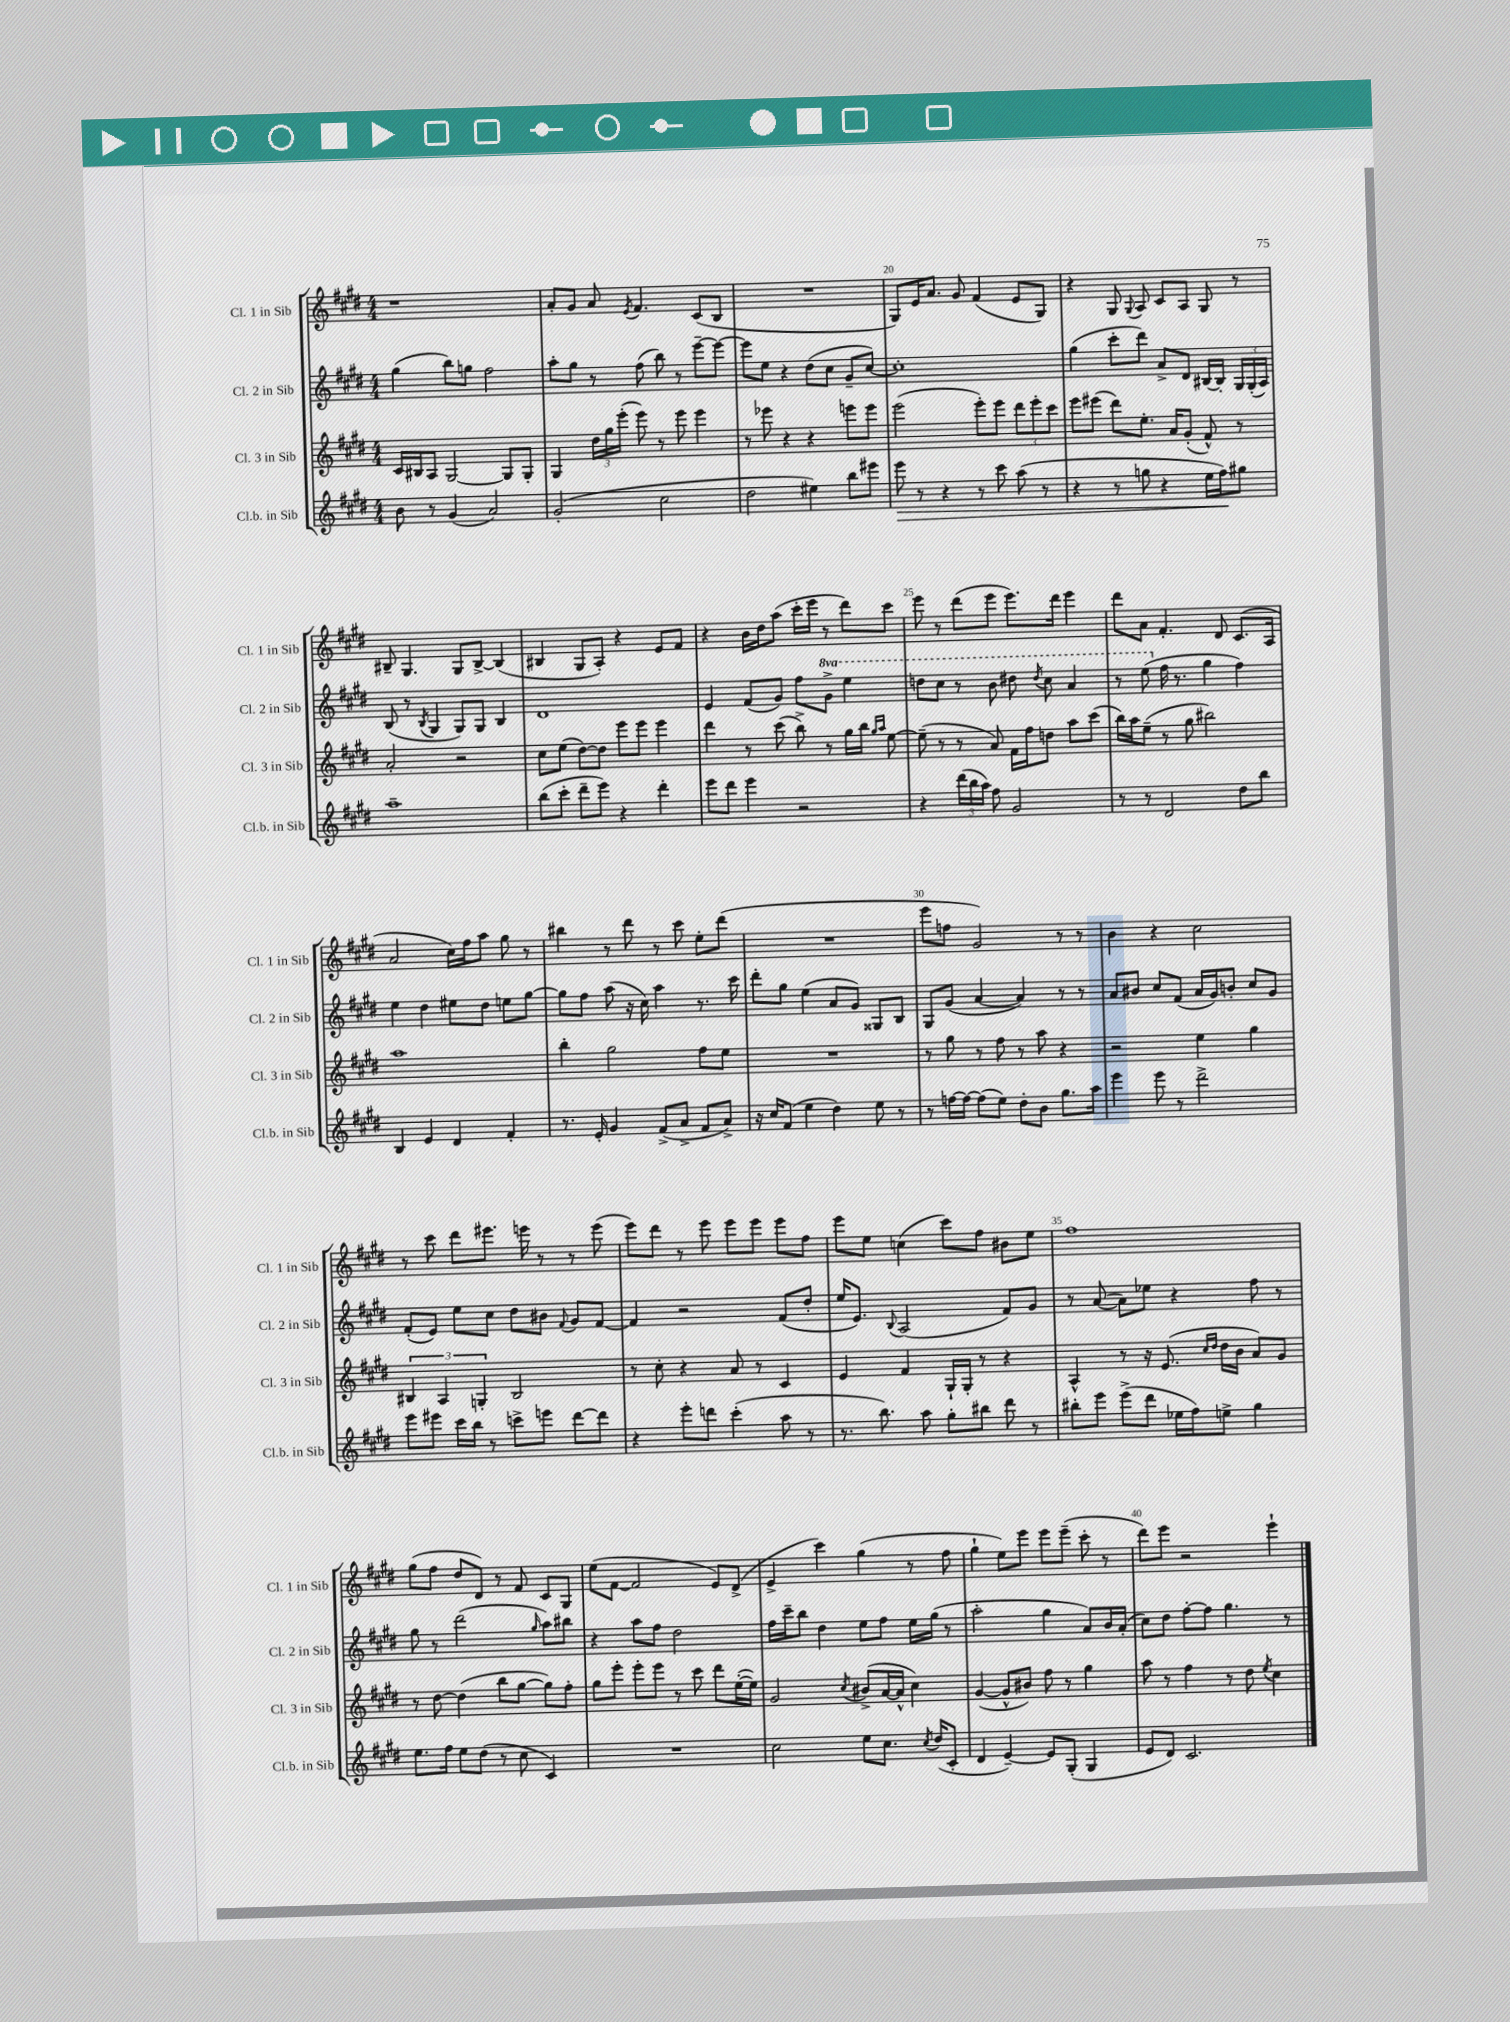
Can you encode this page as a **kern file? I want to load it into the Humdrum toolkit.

**kern	**dynam	**kern	**kern	**kern
*part4	*part4	*part3	*part2	*part1
*staff4	*staff4	*staff3	*staff2	*staff1
*I"Cl.b. in Sib	*	*I"Cl. 3 in Sib	*I"Cl. 2 in Sib	*I"Cl. 1 in Sib
*I'Cl.b. in Sib	*	*I'Cl. 3 in Sib	*I'Cl. 2 in Sib	*I'Cl. 1 in Sib
*clefG2	*	*clefG2	*clefG2	*clefG2
*k[f#c#g#d#]	*	*k[f#c#g#d#]	*k[f#c#g#d#]	*k[f#c#g#d#]
*M4/4	*	*M4/4	*M4/4	*M4/4
=17	=17	=17	=17	=17
8b\	.	16c#/LL	(4gg#\	1r
.	.	16B#X/J	.	.
8r	.	8A/J	.	.
(4g#/	.	[2G#/	8bb\L)	.
.	.	.	8ggn\J	.
2a/)	.	.	2ff#\	.
.	.	8G#/L]	.	.
.	.	8G#'/J	.	.
=18	=18	=18	=18	=18
(2g#'/	.	4G#/	8aa'\L	8a'/L
.	.	.	8gg#\J	8g#/J
.	.	24dd#\LL	8r	8a/
.	.	24gg#\	.	.
.	.	(24eee'\JJ	.	.
.	.	.	.	8qe/
.	.	8eee\)	(8ff#\	4.f#/
2cc#\	.	8r	8bb\)	.
.	.	8eee\	8r	.
.	.	4eee\	[8eee~\L	(8c#/L
.	.	.	8eee\J_	8B/J
=19	=19	=19	=19	=19
2dd#\	.	8r	8eee\L]	1r
.	.	8eee-X\	8ee\J	.
.	.	4r	4r	.
4ee#X\)	.	4r	(8dd#\L	.
.	.	.	8cc#\J	.
8bb\L	.	8eeen\L	8g#~/L	.
8eee#X\J	.	8eee\J	[8cc#/J)	.
=20	=20	=20	=20	=20
!	!LO:HP:b	!	!	!
8eee\	>	(2eee\	1cc#']	8G#/L)
8r	.	.	.	16e/K
.	.	.	.	8.a/J
4r	.	.	.	.
.	.	.	.	8g#/
8r	.	8eee'\L)	.	(4f#/
8ccc#\	.	8eee\J	.	.
(8aa\	.	12ddd#\L	.	8e/L
.	.	12eee'\	.	.
8r	.	.	.	8G#/J)
.	.	12ccc#\J	.	.
=21	=21	=21	=21	=21
4r	.	8eee\L	(4gg#\	4r
.	.	(8eee#X\J	.	.
8r	.	8ddd#\L)	8ccc#'\L	8G#/
.	.	.	.	8qqG#/
8ggn\	.	8.ee'\J	8ddd#\J)	8A/
4r	.	.	8a^/L	8c#/L
.	.	16a/KL	.	.
.	.	(8g#'/J	8d#/J	8A/J
16ee\LL	.	8f#^^/)	[16B#X/LL	8G#/
16ff#\J)	.	.	16B#'/JJ]	.
8gg#X\J	]	8r	24G#/LL	8r
.	.	.	(24G#'/	.
.	.	.	24A/JJ)	.
!!LO:LB:g=z
=22	=22	=22	=22	=22
1aa~	.	2a'/	(8B/	8B#X~/
.	.	.	8r	4.G#/
.	.	.	8qB/	.
.	.	.	4G#/	.
.	.	2r	8G#/L)	8G#/L
.	.	.	8G#/J	[8B#^/J
.	.	.	4B/	(4B#/]
=23	=23	=23	=23	=23
(8bb\L	.	8cc#\L	1d#	4B#X/
8ccc#'\J	.	(8ee\J	.	.
8ddd#~\L	.	[8dd#\L)	.	8G#/L
8eee\J)	.	8dd#\J]	.	8A'/J)
4r	.	8eee\L	.	4r
.	.	8eee\J	.	.
4ddd#'\	.	4eee\	.	8e/L
.	.	.	.	8f#/J
=24	=24	=24	=24	=24
8eee\L	.	4ddd#\	4e/	4r
8ddd#\J	.	.	.	.
4eee\	.	8r	(8f#/L	16b\LL
.	.	.	.	16dd#\J
.	.	(8ccc#\	8g#/J)	(8aa\J
2r	.	8bb^\)	8ff#\L	16ccc#'\LL
.	.	.	.	16eee\JJ
*	*	*	*8va	*
.	.	8r	8gg#^\J	8r
.	.	16gg#\LL	4eee\	8ddd#\L)
.	.	16bb\JJ	.	.
.	.	16qqgg#/LL	.	.
.	.	16qqaa/JJ	.	.
.	.	[8ee\	.	8ccc#\J
=25	=25	=25	=25	=25
4r	.	(8ee~\]	8dddn\L	8eee\
.	.	8r	8ccc#\J	8r
(24ddd#\LL	.	8r	8r	(8ddd#\L
24bb\	.	.	.	.
24aa\JJ)	.	.	.	.
8ff#\	.	8a/)	8bb\	8eee\J
2g#/	.	16f#\LL	8ddd#X\	8.eee\L)
.	.	16ff#\J	.	.
.	.	.	8qddd#/	.
.	.	8ddn\J	8ccc#\	.
.	.	.	.	16ddd#\Jk
.	.	8aa\L	4aa/	4eee\
.	.	(8ccc#\J	.	.
=26	=26	=26	=26	=26
8r	.	16bb\LL)	8r	8ddd#\L
.	.	16aa\J	.	.
8r	.	(8ee~\J	(8eee\	8a\J
*	*	*	*X8va	*
2d#/	.	8r	16ff#\	4.f#'/
.	.	.	8.r	.
.	.	8gg#\	.	.
.	.	2bb#X\)	4gg#\	.
.	.	.	.	8d#/
8dd#\L	.	.	4ff#\)	(8.c#/L
8bb\J	.	.	.	.
.	.	.	.	16A/Jk
!!LO:LB:g=z
=27	=27	=27	=27	=27
4B/	.	1aa	4ee\	2a/
4e/	.	.	4dd#\	.
4d#/	.	.	8ee#X\L	16cc#\LL)
.	.	.	.	16ff#\J
.	.	.	8dd#\J	8aa\J
4f#'/	.	.	8een\L	8gg#\
.	.	.	[8gg#\J	8r
=28	=28	=28	=28	=28
8.r	.	4bb'\	8gg#\L]	4bb#X\
.	.	.	8ff#\J	.
16e'/	.	.	.	.
4g#/	.	2gg#\	(8aa\	8r
.	.	.	16r	8ddd#\
.	.	.	16cc#\)	.
(8f#^/L	.	.	4aa\	8r
8a^/J	.	.	.	8ccc#\
8f#/L	.	8ff#\L	8.r	8ee'\L
8a^/J)	.	8ee\J	.	(8ddd#\J
.	.	.	16ccc#\	.
=29	=29	=29	=29	=29
16r	.	1r	8ddd#'\L	1r
16cc#/KL	.	.	.	.
(8f#/J	.	.	8gg#\J	.
4ee\	.	.	(4ee\	.
4dd#\)	.	.	8a/L	.
.	.	.	8g#/J)	.
8ee\	.	.	8G##X/L	.
8r	.	.	8B/J	.
=30	=30	=30	=30	=30
8r	.	8r	8G#/L	8eee\L
[16ffn\LL	.	8gg#\	(8g#/J	8ffn\J
16ff\JJ_	.	.	.	.
(8ff\L]	.	8r	[4a/	2g#/)
8ee\J)	.	8ff#\	.	.
8dd#'\L	.	8r	4a/])	.
8b\J	.	8aa\	.	.
8.gg#\L	.	4r	8r	8r
.	.	.	8r	8r
16aa\Jk	.	.	.	.
=31	=31	=31	=31	=31
4eee\	.	2r	8a/L	4b\
.	.	.	8b#X/J	.
8eee\	.	.	8cc#/L	4r
8r	.	.	(8f#/J	.
2ddd#^\	.	4ee\	16a/LL	2cc#\
.	.	.	16g#/J)	.
.	.	.	8bn'/J	.
.	.	4gg#\	8cc#/L	.
.	.	.	8g#/J	.
!!LO:LB:g=z
=32	=32	=32	=32	=32
8eee\L	.	6B#X/	(8f#'/L	8r
8eee#X\J	.	.	8e/J)	8ccc#\
.	.	6A/	.	.
16ccc#\LL	.	.	8ee\L	8ddd#\L
16bb\JJ	.	.	.	.
.	.	6Gn'/	.	.
8r	.	.	8cc#\J	8.eee#X\J
8cccn^\L	.	2B#/	8dd#\L	.
.	.	.	.	16eeen\
8eeen\J	.	.	8b#X\J	8r
.	.	.	8qqf#/	.
[8ddd#\L	.	.	8g#/L	8r
8ddd#\J]	.	.	[8f#/J	(8eee\
=33	=33	=33	=33	=33
4r	.	8r	4f#/]	8eee\L)
.	.	8cc#'\	.	8ddd#\J
8eee'\L	.	4r	2r	8r
8dddn\J	.	.	.	8eee\
(4ccc#'\	.	8a/	.	8eee\L
.	.	8r	.	8eee\J
8aa\	.	4c#/	(8f#/L	8eee\L
8r	.	.	8dd#'/J	8ff#\J
=34	=34	=34	=34	=34
8.r	.	4e/	16ee/KL	8eee\L
.	.	.	8.e/J)	.
.	.	.	.	8ee\J
8.bb\)	.	.	.	.
.	.	.	8qqB/	.
.	.	4f#/	(2A/	(4ccn\
8aa\	.	.	.	.
8gg#'\L	.	16G#`/LL	.	8ccc#\L)
.	.	16G#'/JJ	.	.
8bb#X\J	.	8r	.	8ff#\J
8ddd#\	.	4r	8f#/L)	8b#X\L
8r	.	.	8g#/J	8ee\J
=35	=35	=35	=35	=35
8bb#X'\L	.	4A^^/	8r	1ff#
8eee\J	.	.	([8a/	.
(8eee^\L	.	8r	8a\L])	.
8ddd#\J	.	16r	8ee-X\J	.
.	.	(8.e/	.	.
16ee-X\LL	.	.	4r	.
16ff#\J)	.	.	.	.
.	.	16qqcc#/LL	.	.
.	.	16qqdd#/JJ	.	.
8een^\J	.	16dd#\LL	.	.
.	.	16b\JJ	.	.
4gg#\	.	8a/L)	8ff#\	.
.	.	8g#/J	8r	.
!!LO:LB:g=z
=36	=36	=36	=36	=36
8.ee\L	.	8r	8gg#\	(8gg#\L
.	.	[8dd#\	8r	8ff#\J
16ff#\Jk	.	.	.	.
8ee\L	.	(4dd#\]	(2ddd#\	8dd#/L
(8dd#\J	.	.	.	8d#/J)
8r	.	8bb\L	.	8r
8cc#\	.	[8gg#\J	.	8f#/
.	.	.	16qqgg#/	.
4c#/)	.	8gg#\L])	8aa\L)	8c#/L
.	.	8ff#'\J	8bb#X\J	8G#/J
=37	=37	=37	=37	=37
1r	.	8gg#\L	4r	(8ee\L
.	.	8eee'\J	.	[8f#\J
.	.	8eee'\L	8aa\L	2f#/]
.	.	8eee\J	8ff#\J	.
.	.	8r	2dd#\	.
.	.	8ccc#\	.	.
.	.	8ddd#\L	.	8e/L)
.	.	([16ee'\L	.	(8d#^/J
.	.	16ee\JJ])	.	.
=38	=38	=38	=38	=38
2cc#\	.	2g#/	16ff#\LL	4e^/
.	.	.	16ccc#~\J	.
.	.	.	8bb\J	.
.	.	.	4dd#\	4ccc#\)
.	.	8qcc#/	.	.
8ee\L	.	(8b#X^/L	8ee\L	(4gg#\
8.cc#\J	.	[16a/L	8ff#\J	.
.	.	16a^^/JJ]	.	.
.	.	4cc#\)	16ee\LL	8r
8qcc#/	.	.	.	.
(16dd#/KL	.	.	(16gg#\JJ	.
8c#'/J	.	.	8r	8ff#\
=39	=39	=39	=39	=39
4d#/	.	([4g#/	2aa'\	4gg#`\
[4e~/)	.	8g#^^/L]	.	8ee\L)
.	.	8b#X/J)	.	8eee\J
8e/L]	.	8ff#\	4gg#\	8eee\L
(8G#'/J	.	8r	.	(8eee~\J
4G#/	.	4gg#\	8a/L)	8ccc#'\
.	.	.	16b/L	8r
.	.	.	(16a'/JJ	.
=40	=40	=40	=40	=40
8e/L	.	8aa\	8cc#\L)	8ddd#\L)
8d#/J)	.	8r	8dd#\J	8eee\J
2.c#/	.	4ff#\	[8ff#'\L	2r
.	.	.	8ff#\J]	.
.	.	8r	4.gg#\	.
.	.	8dd#\	.	.
.	.	8qee/	.	.
.	.	4cc#\	.	4eee`\
.	.	.	8r	.
==	==	==	==	==
*-	*-	*-	*-	*-
